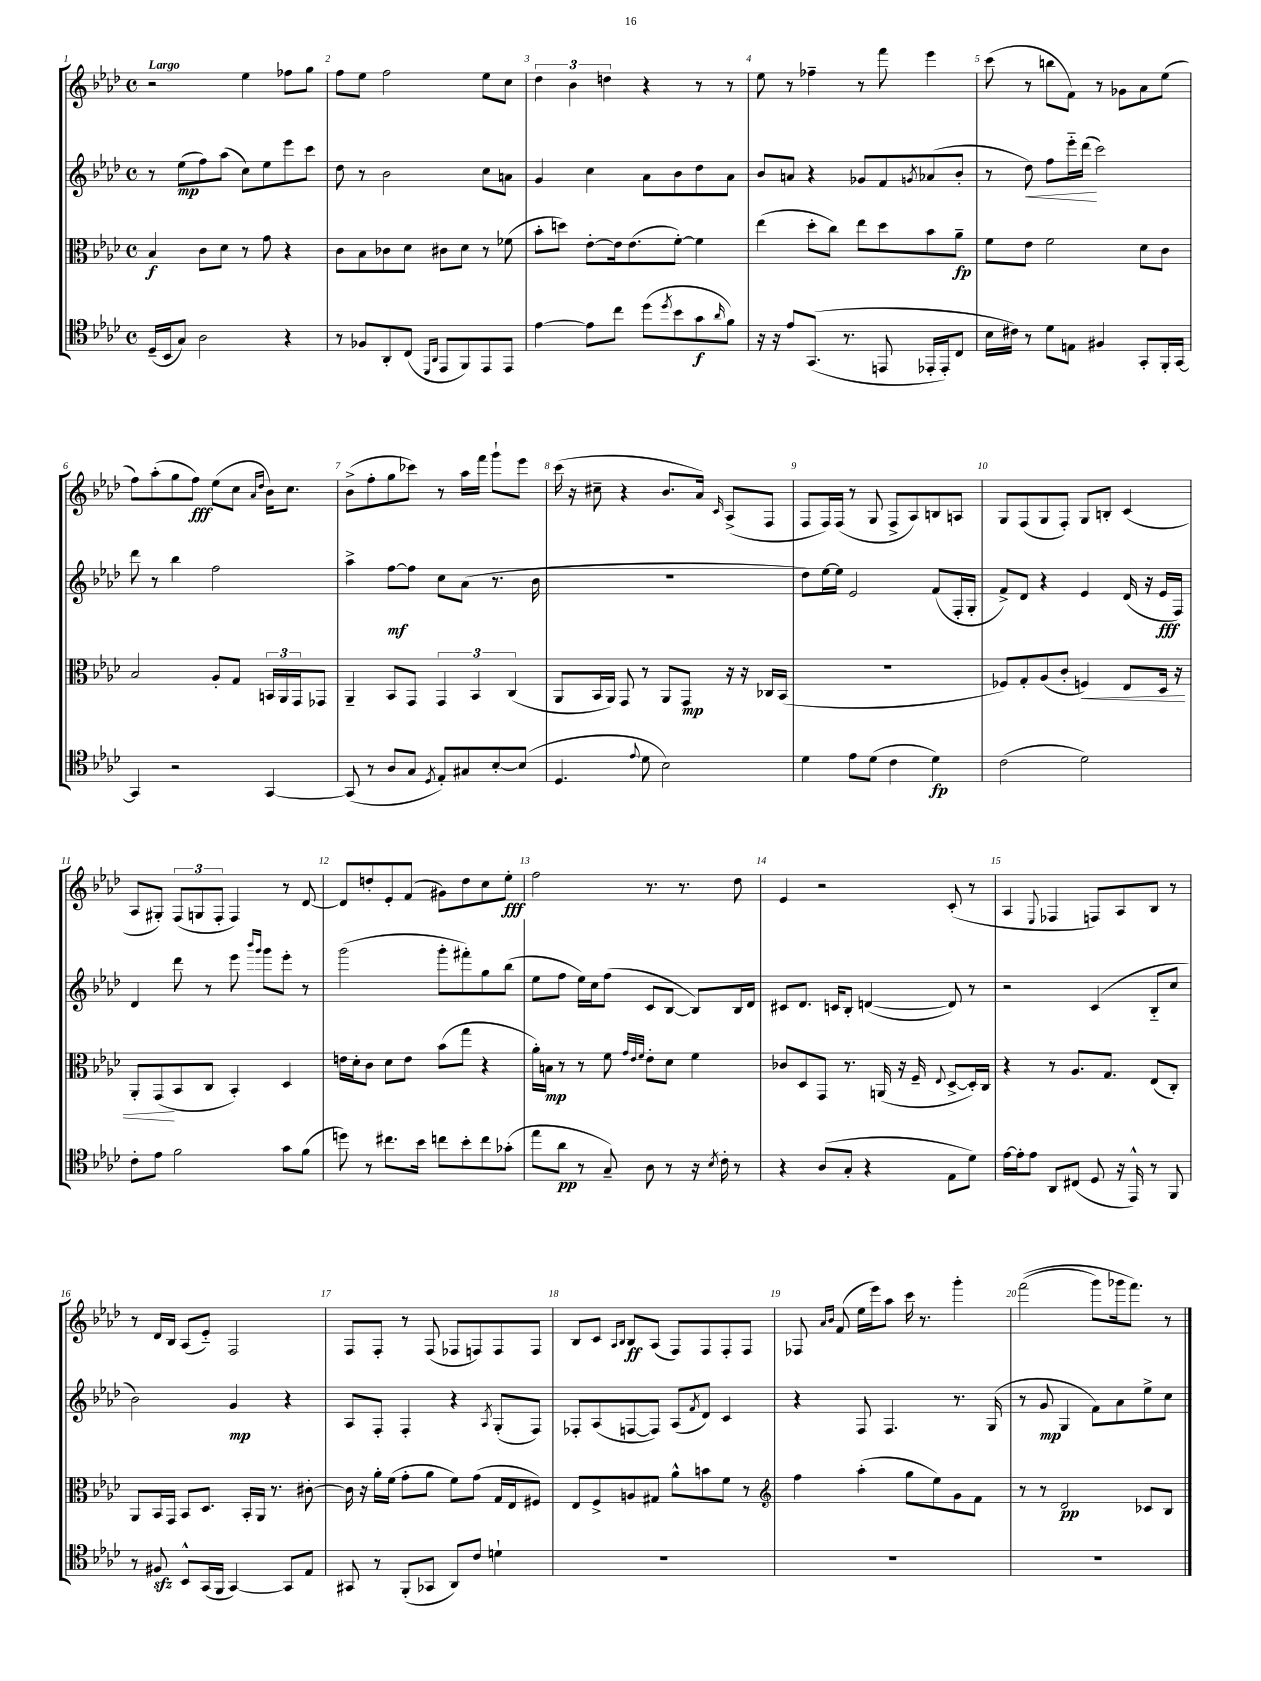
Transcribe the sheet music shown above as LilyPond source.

<<
\new StaffGroup <<
\new Staff = "s0" {
    \clef treble \key aes \major \defaultTimeSignature \time 4/4 \tempo "Largo"
    r2 ees''4 fes''8 g''8 |
    f''8 ees''8 f''2 ees''8 c''8 |
    \tuplet 3/2 { des''4 bes'4 d''4 } r4 r8 r8 |
    ees''8 r8 fes''4-- r8 f'''8 ees'''4 |
    c'''8( r8 b''8 f'8) r8 ges'8 aes'8 ees''8( |
    f''8) aes''8-.( g''8 f''8\fff) ees''8( c''8 \grace { aes'16 des''16 } bes'16) c''8. |
    bes'8->( f''8-. g''8 ces'''8) r8 aes''16 f'''16 g'''8-! ees'''8 |
    c'''16( r16 cis''8-- r4 bes'8. aes'16) \grace { c'16 } aes8->( f8 |
    f8 f16) f16( r8 g8 f8-> aes8) b8 a8 |
    g8 f8( g8 f8-.) g8 b8-. c'4( |
    aes8 gis8-.) \tuplet 3/2 { f8( g8 f8-. } f4) r8 des'8~ |
    des'8 d''8-. ees'8-. f'8( gis'8) d''8 c''8 ees''8-.\fff |
    f''2 r8. r8. des''8 |
    ees'4 r2 c'8-.( r8 |
    aes4 \appoggiatura { ees8 } fes4 f8) aes8 bes8 r8 |
    r8 des'16 bes16 aes8( ees'8-_) f2 |
    f8 f8-. r8 f8( fes8 f8) f8 f8 |
    bes8 c'8 \grace { aes16 bes16 } bes8\ff aes8( f8) f8 f8-. f8 |
    fes8 \grace { aes'16 bes'16 } f'8( ees''16 ees'''16) aes''8 c'''16 r8. g'''4-. |
    f'''2(\( g'''8) ges'''16 f'''8.\) r8 \bar "|." |
}
\new Staff = "s1" {
    \clef treble \key aes \major \defaultTimeSignature \time 4/4
    r8 ees''8\mp( f''8) aes''8( c''8) ees''8 ees'''8 c'''8 |
    des''8 r8 bes'2 c''8 a'8 |
    g'4 c''4 aes'8 bes'8 des''8 aes'8 |
    bes'8 a'8 r4 ges'8 f'8 \acciaccatura { g'8 } aes'8( bes'8-. |
    r8 des''8\<) f''8 ees'''16-_ des'''16\!( c'''2) |
    des'''8 r8 bes''4 f''2 |
    aes''4-> f''8~\mf f''8 c''8 aes'8( r8. bes'16 |
    R1 |
    des''8) ees''16~ ees''16 ees'2 f'8( f16-. g16-. |
    f'8->) des'8 r4 ees'4 des'16( r16 ees'16\fff f16) |
    des'4 des'''8 r8 ees'''8 \grace { bes'''16 g'''16 } g'''8 ees'''8-. r8 |
    g'''2( g'''8-. fis'''8-.) g''8 bes''8( |
    ees''8 f''8 ees''16) c''16 f''8( c'8 bes8~ bes8) bes16 des'16 |
    cis'8 des'8. c'16 bes8-. d'4~( d'8) r8 |
    r2 c'4( bes8-_ c''8 |
    bes'2) g'4\mp r4 |
    aes8 f8-. f4-. r4 \acciaccatura { aes8 } g8-.( f8) |
    fes8-. aes8( f8~ f8) aes8( \acciaccatura { f'8 } des'8) c'4 |
    r4 f8 f4. r8. g16( |
    r8 g'8\mp g4 f'8) aes'8 ees''8-> c''8 \bar "|." |
}
\new Staff = "s2" {
    \clef alto \key aes \major \defaultTimeSignature \time 4/4
    bes4\f c'8 des'8 r8 g'8 r4 |
    c'8 bes8 ces'8 des'8 cis'8 des'8 r8 fes'8( |
    bes'8-. d''8) ees'8~-. ees'16 ees'8.( f'8~-.) f'4 |
    ees''4( des''8-. c''8) ees''8 des''8 bes'8 aes'8--\fp |
    f'8 ees'8 f'2 des'8 c'8 |
    bes2 aes8-. g8 \tuplet 3/2 { b,16 aes,16 g,16 } ges,8 |
    aes,4-- bes,8 g,8 \tuplet 3/2 { g,4 bes,4 c4( } |
    aes,8 bes,16 aes,16) g,8 r8 aes,8 g,8\mp r16 r16 ces16 bes,16( |
    R1 |
    fes8) g8-. aes8( c'8-. f4\<) ees8 des16 r16 |
    aes,8-. g,8\!( bes,8 c8 bes,4-.) des4 |
    e'16 des'16-. c'8 des'8 e'8 bes'8( g''8 r4 |
    aes'16-.) b16\mp r8 r8 f'8 \grace { g'32 ees'32 f'32 } ees'8-. des'8 f'4 |
    ces'8 des8 g,8 r8. a,16( r16 f16-- \appoggiatura { ees8 } des8~-> des16-.) c16 |
    r4 r8 aes8. g8. ees8( c8-.) |
    aes,8 bes,16 g,16 bes,8 des8. bes,16-. aes,16 r8. cis'8~-. |
    cis'16 r16 aes'16-. f'16( g'8-. aes'8 f'8) g'8( g16 ees16 fis8) |
    ees8 f8-> a8 gis8 aes'8-^ b'8 f'8 r8 |
    \clef treble f''4 aes''4-.( g''8 ees''8) g'8 f'8 |
    r8 r8 des'2\pp ces'8 bes8 \bar "|." |
}
\new Staff = "s3" {
    \clef tenor \key aes \major \defaultTimeSignature \time 4/4
    des16--( bes,16 g8) aes2 r4 |
    r8 fes8 aes,8-. c8( \grace { des,16 aes,16 } ees,8 f,8) ees,8 ees,8 |
    ees'4~ ees'8 c''8 des''8( \acciaccatura { des''8 } bes'8 g'8\f \grace { aes'16 } f'8) |
    r16 r16 ees'8 g,8.(\( r8. e,8 ees,16-. ees,16-.) c8 |
    bes16 cis'16\) r8 des'8 e8 fis4 g,8-. f,16-. g,16~ |
    g,4 r2 g,4~ |
    g,8( r8 aes8 g8 \acciaccatura { des8 } ees8-.) gis8 bes8~-. bes8( |
    des4. \appoggiatura { ees'8 } des'8 bes2) |
    des'4 ees'8 des'8( c'4 des'4\fp) |
    c'2( des'2) |
    c'8-. ees'8 f'2 g'8 f'8( |
    d''8) r8 cis''8. bes'16 c''8 bes'8-. c''8 ges'8-.( |
    ees''8 aes'8\pp r8 g8--) aes8 r8 r16 \acciaccatura { bes8 } c'16-. r8 |
    r4 aes8( g8-. r4 ees8 des'8) |
    ees'16~ ees'16-. ees'8 aes,8 cis8( des8 r16 ees,16-^) r8 f,8 |
    r8 fis8\sfz bes,8-^ g,16( f,16 g,4~) g,8 ees8 |
    gis,8 r8 f,8-.( ges,8 aes,8) c'8 d'4-! |
    R1 |
    R1 |
    R1 \bar "|." |
}
>>
>>
\layout { \context { \Score \override BarNumber.break-visibility = ##(#f #t #t) barNumberVisibility = #all-bar-numbers-visible } }
